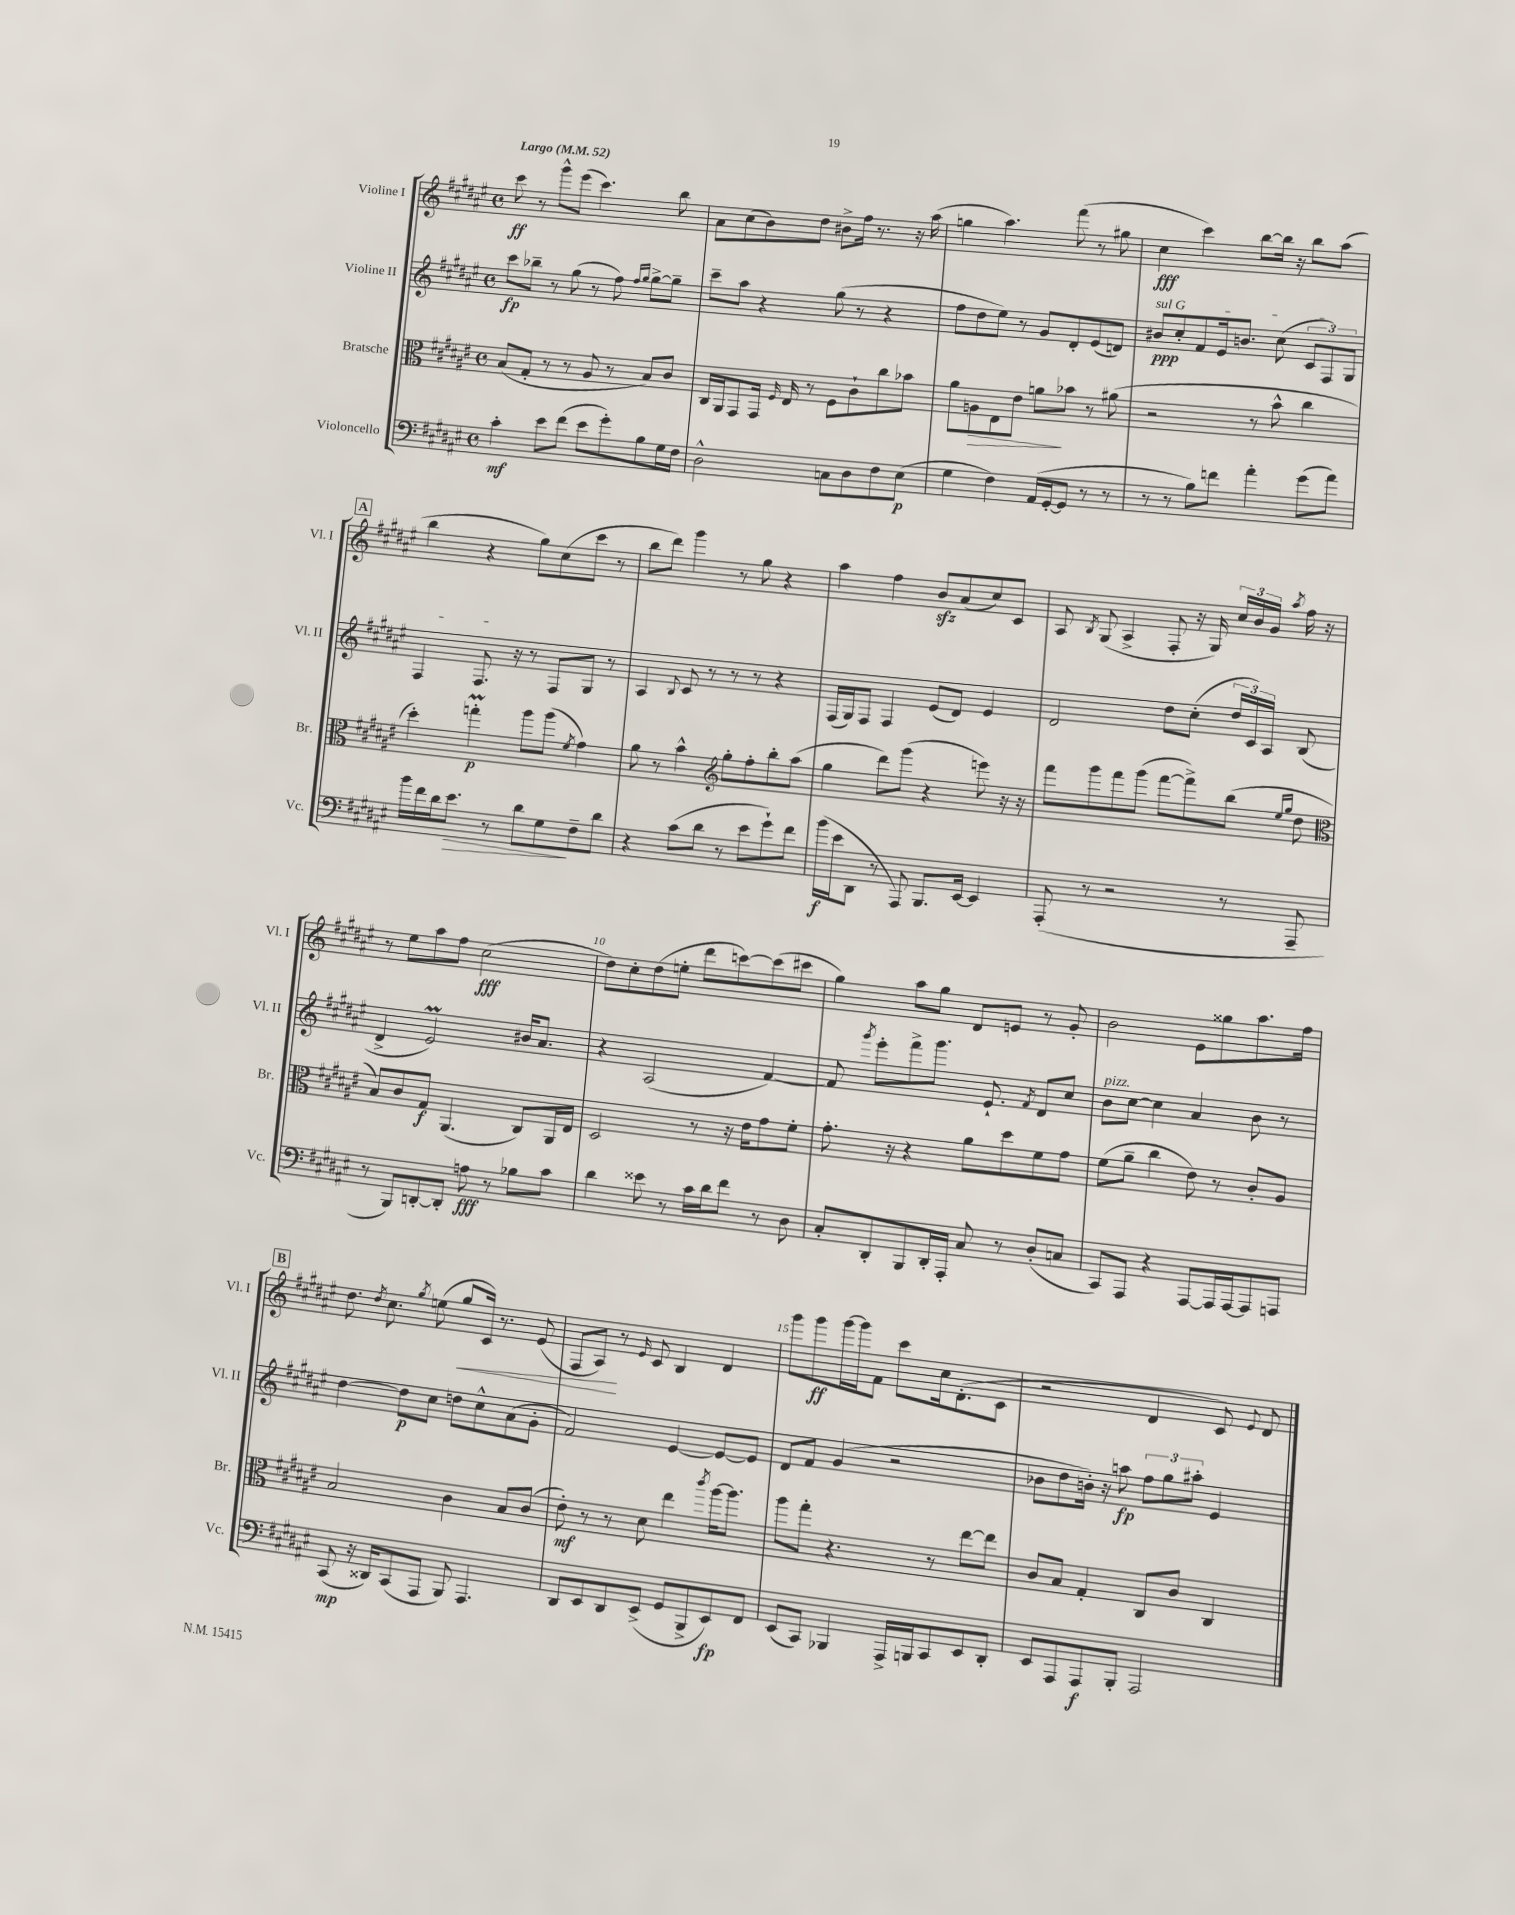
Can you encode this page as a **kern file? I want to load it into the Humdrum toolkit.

**kern	**kern	**kern	**kern
*staff4	*staff3	*staff2	*staff1
*clefF4	*clefC3	*clefG2	*clefG2
*k[f#c#g#d#a#e#]	*k[f#c#g#d#a#e#]	*k[f#c#g#d#a#e#]	*k[f#c#g#d#a#e#]
*M4/4	*M4/4	*M4/4	*M4/4
*met(c)	*met(c)	*met(c)	*met(c)
*MM52	*MM52	*MM52	*MM52
4c#'	(8B	8ccc#	8ccc#
.	8G#'	8bb-~	8r
8e#	8r	8r	8ggg#^^
(8f#	8r	(8gg#	(8eee#
8e#	8A#	8r	4.ccc#)
8g#')	8r	8ff#)	.
.	.	16qqff#	.
.	.	16qqgg#	.
8B	8B)	[8gg#^	.
16G#	8c#	8gg#~]	8bb
16F#	.	.	.
=	=	=	=
2D#^^	16C#	8ccc#~	8a#
.	16AA#	.	.
.	8GG#	8aa#	(8cc#
.	16GG#	4r	8b)
.	16qqF#	.	.
.	16E#	.	.
.	8r	.	8dd#
8C	8F#	(8gg#	8b#^
8D#	8c#`	8r	16ff#
.	.	.	8.r
8F#	8cc#	4r	.
(8E#	8b-	.	16r
.	.	.	(16aa#
=	=	=	=
4G#	8a#	8ff#	4gg
.	8A	8dd#	.
4F#)	8E#	8ee#)	4.aa#)
.	8e#	8r	.
(16AA#	8a	8g#	.
[16GG#'	.	.	.
8GG#]	8b-	8d#'	(8fff#
8r	8r	(8e#	8r
8r	(8a#	8d)	8gg#
=	=	=	=
8r	2r	8b#	4cc#
8r	.	8cc#'	.
8B)	.	8f#	4ccc#)
8f	.	16e#	.
.	.	8.b	.
4a#'	8r	.	[8bb
.	8b^^	(8cc#	16bb]
.	.	.	16r
(8g#	4cc#	12c#	8bb
.	.	12F#)	.
8a#)	.	.	(8aa#
.	.	12G#	.
=	=	=	=
16b	4dd#')	4F#	4bb
16f#	.	.	.
16d#	.	.	.
8.e#	.	.	.
.	4gg'	8.F#	4r
8r	.	.	.
.	.	16r	.
8d#	8aa#	8r	8gg#)
8G#	(8aa#	8F#	(8cc#
.	8qf#	.	.
8F#~	4g#)	8G#	8ccc#
8d#	.	8r	8r
=	=	=	=
4r	8a#	4A#	8bb
.	8r	.	8ddd#)
.	.	8qqB	.
(8c#	4b^^	8c#	4ggg#
8d#	.	8r	.
*	*clefG2	*	*
8r	8gg#'	8r	8r
8e#	8ff#'	8r	8gg#
8g#`)	8bb'	4r	4r
8f#	(8aa#	.	.
=	=	=	=
(16b	4gg#	(16F#	4aa#
16e#	.	16G#)	.
8DD#	.	8F#	.
8r	8ddd#)	4F#	4ff#
8AAA#)	(8ggg#	.	.
8.BBB	4r	(8e#	8b
.	.	8d#)	(8a#
[16EE#	.	.	.
4EE#]	8eee)	4e#	8cc#)
.	16r	.	8c#
.	16r	.	.
=	=	=	=
(8AAA#'	8fff#	2d#	8A#
.	.	.	8qB
8r	8ggg#	.	(8G#
2r	8fff#	.	4A#^
.	(8ggg#	.	.
.	[8fff#	8dd#	8F#'
.	8fff#^])	(8cc#'	16r
.	.	.	16G#)
8r	(8bb	24dd#	24cc#
.	.	24c#)	24b
.	.	24A#	24g#
.	16qqee#	.	.
.	16qqgg#	.	8qaa#
8AAA#~	8dd#	(8B	16ff#
.	.	.	16r
=	=	=	=
*	*clefC3	*	*
8r	8B)	4d#^	8r
8BBB)	8c#	.	8ee#
[8DD'	8G#	2e#)	8aa#
8DD']	(4.AA#	.	8ff#
8A	.	.	(2cc#
8r	.	.	.
8B-	8C#)	16b#	.
.	.	8.a#	.
8c#	16AA#	.	.
.	16E#	.	.
=	=	=	=
4d#	2D#	4r	8dd#)
.	.	.	8cc#'
8e##	.	(2A#	(8dd#
8r	.	.	8ee'
16c#	8r	.	8ddd#
16d#	.	.	.
8f#	16r	.	[8ccc)
.	16e#	.	.
8r	8g#	[4f#)	(8ccc]
8D#	8f#'	.	8ccc#
=	=	=	=
8C#'	8.g#'	8f#]	4gg#)
.	.	8qggg#	.
8DD#'	.	8eee#'	.
.	16r	.	.
8BBB	4r	8fff#^	8aa#
16DD#'	.	8.ggg#	8gg#
16AAA#'	.	.	.
8C#	8a#	.	8d#
.	.	8.e#`	.
8r	8dd#	.	8e
.	.	8qf#	.
(8D#'	8f#	8d#	8r
8C	8g#	8cc#	8g#'
=	=	=	=
8CC#)	(8f#	8b	2b
8AAA#	8a#~	[8cc#	.
4r	4cc#	4cc#]	.
[8AAA#	8e#)	4a#	8e#
16AAA#]	8r	.	8gg##
[16AAA#	.	.	.
8AAA#]	8c#'	8b	8.aa#
8AAA	8A#	8r	.
.	.	.	16ff#
=	=	=	=
(8CC#	2B	[4dd#	8.dd#
16r	.	.	.
.	.	.	8qdd#
16DD##)	.	.	8.cc#
(8CC#	.	8dd#]	.
.	.	.	8qgg#
8AAA#	.	8cc#	(8ee
8BBB)	4c#	8dd	8gg#
4.AAA#	.	8cc#^^	16c#)
.	.	.	8.r
.	8B	(8a#	.
.	(8c#	8g#'	(8e#
=	=	=	=
8DD#	8e#')	2f#)	8F#
8EE#	8r	.	8A#)
8DD#	8r	.	8r
.	.	.	16qqe#
(8EE#^	8d#	.	8c#
8GG#	4ee#	[4e#	4B
8BBB^	.	.	.
.	8qccc#	.	.
8EE#)	[16aa#	8e#_	4d#
.	8.aa#]	.	.
8FF#	.	8e#]	.
=	=	=	=
(8EE#	8aa#	8d#	8ggg#
8CC#)	8gg#'	8f#	8ggg#
4BBB-	4.r	(4g#	[16ggg#
.	.	.	16ggg#]
.	.	.	8f#
16AAA#^	.	2r	8ccc#
16BBB	.	.	.
8CC#	8r	.	16cc#
.	.	.	(8.d#'
8EE#	[8ee#	.	.
8DD#'	8ee#]	.	8c#
=	=	=	=
8EE#	8c#	8b-	2r
8AAA#	8B	8dd#	.
8AAA#	4G#'	16b')	.
.	.	16r	.
8BBB'	.	8aa	.
2AAA#	8C#	12ff#	4d#
.	.	12gg#	.
.	8c#	.	.
.	.	12aa#'	.
.	4C#	4e#	8c#)
.	.	.	8qqe#
.	.	.	8d#
==	==	==	==
*-	*-	*-	*-
